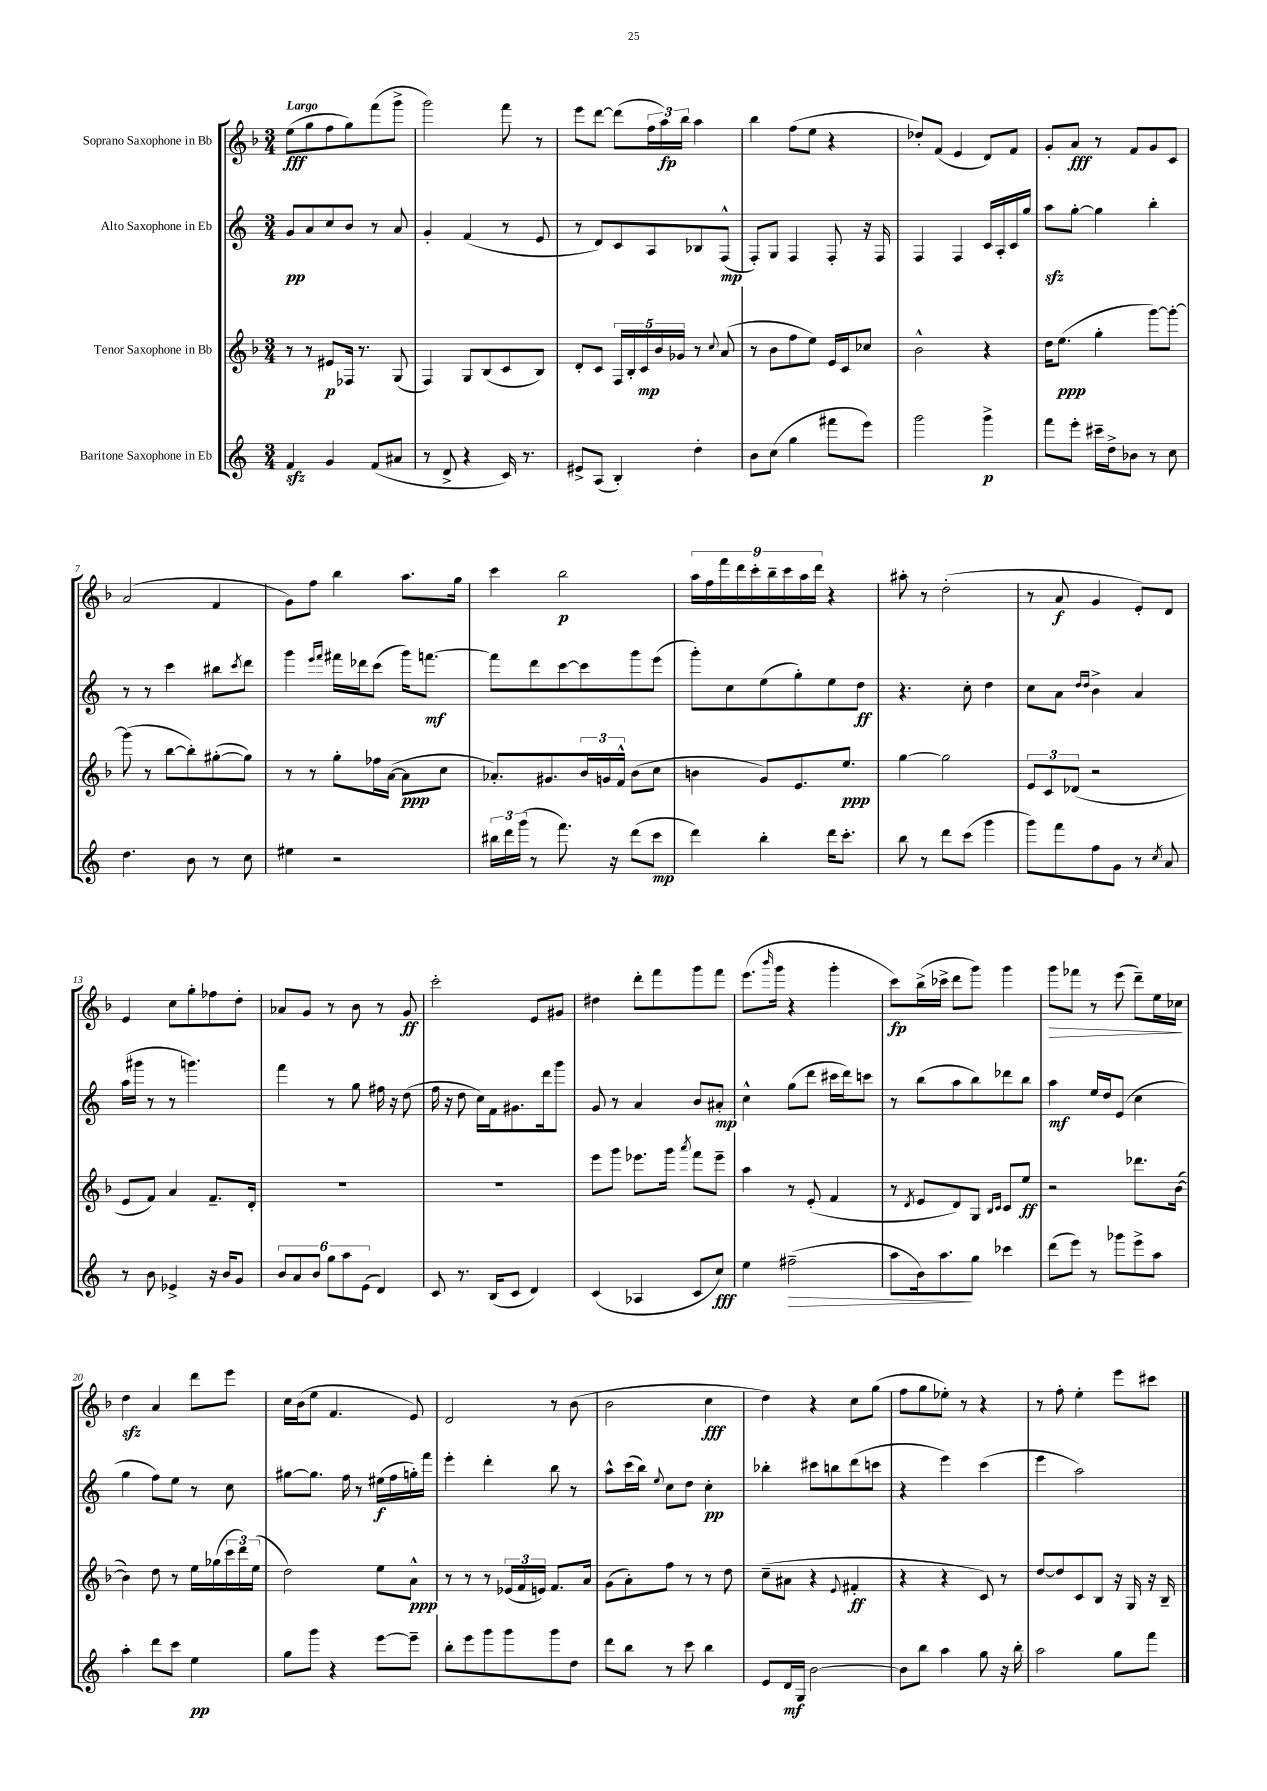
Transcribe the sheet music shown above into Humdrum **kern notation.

**kern	**kern	**kern	**kern
*staff4	*staff3	*staff2	*staff1
*clefG2	*clefG2	*clefG2	*clefG2
*k[]	*k[b-]	*k[]	*k[b-]
*M3/4	*M3/4	*M3/4	*M3/4
4f	8r	8g	(8ee
.	8r	8a	8gg
4g	8e#	8cc	8ff
.	16F-	8b	8gg)
.	8.r	.	.
(8f	.	8r	(8fff
8a#	(8G	8a	8ggg^
=	=	=	=
8r	4F)	4g'	2ggg)
8d^	.	.	.
4r	8G	(4f	.
.	(8B-	.	.
16c)	8c	8r	8fff
8.r	.	.	.
.	8B-)	8e	8r
=	=	=	=
8e#^	8d'	8r	8eee
(8A	8c	8d)	[8ddd
4B')	20F	8c	(8ddd]
.	20B-'	.	.
.	20c	.	.
.	.	8A	24ff
.	20b-	.	.
.	.	.	24aa)
.	20g-	.	.
.	.	.	24bb-
4dd'	8r	8B-	4aa
.	8qqcc	.	.
.	(8a	(8F^^	.
=	=	=	=
8b	8r	8F')	4bb-
(8cc	8b-	8G	.
4gg	8ff	4F	(8ff
.	8ee)	.	8ee
8fff#	16e	8F'	4r
.	16c	.	.
8eee)	8cc-	16r	.
.	.	16F	.
=	=	=	=
2ggg	2b-^^	4F	8dd-')
.	.	.	(8f
.	.	4F	4e
4ggg^	4r	16c	8d)
.	.	16A'	.
.	.	16c	8f
.	.	16gg	.
=	=	=	=
8fff	16dd	8aa	8g'
.	(8.ee	.	.
8eee'	.	[8gg'	8a
16ccc#~	4gg'	4gg]	8r
16dd^	.	.	.
8b-	.	.	8f
8r	[8ggg)	4bb'	8g
8cc	8ggg'_	.	8c
=	=	=	=
4.dd	(8ggg]	8r	(2a
.	8r	8r	.
.	[8bb-	4ccc	.
8b	8bb-'])	.	.
8r	([8gg#'	8bb#	4f
.	.	8qccc	.
8cc	8gg#])	8ddd	.
=	=	=	=
4ee#	8r	4ggg	8g)
.	8r	.	8ff
.	.	16qqeee	.
.	.	16qqfff	.
2r	8gg'	16fff#	4bb-
.	.	16ddd-	.
.	16ff-	(8ccc	.
.	([16a	.	.
.	8a]	16ggg)	8.aa
.	.	[8.fff	.
.	8cc	.	.
.	.	.	16gg
=	=	=	=
24bb#	8.a-')	8fff]	4ccc
24ddd	.	.	.
(24ggg	.	.	.
8r	.	8ddd	.
.	8.g#	.	.
8.fff)	.	[8ccc	2bb-
.	24b-	8ccc]	.
.	24g	.	.
16r	.	.	.
.	24f^^	.	.
(8ddd	(8b-	8ggg	.
8ccc	8cc	(8eee	.
=	=	=	=
4ddd)	4b	8ggg')	18aa
.	.	.	18ff
.	.	.	18fff
.	.	8cc	.
.	.	.	18ddd
.	.	.	18ccc'
4bb'	8g)	(8ee	.
.	.	.	18bb-~
.	.	.	18ccc
.	8.e	8gg')	.
.	.	.	18aa
.	.	.	18ddd
16ddd	.	8ee	4r
8.ccc'	8.ee	.	.
.	.	8dd	.
=	=	=	=
8bb	[4gg	4.r	8aa#'
8r	.	.	8r
8ddd	2gg]	.	(2dd'
(8ccc	.	8cc'	.
4ggg	.	4dd	.
=	=	=	=
8ggg)	12e	8cc	8r
.	12c	.	.
8fff	.	8a	8a
.	(12d-	.	.
.	.	16qqdd	.
.	.	16qqdd	.
8ff	2r	4b^	4g
8g	.	.	.
8r	.	4a	8e')
8qcc	.	.	.
8a	.	.	8d
=	=	=	=
8r	8e	(16aa	4e
.	.	16ggg#	.
8b	8f)	8r	.
4e-^	4a	8r	8cc
.	.	4.ggg)	8gg'
16r	8.f~	.	8ff-
16b	.	.	.
8g	.	.	8dd'
.	16d'	.	.
=	=	=	=
12b	2.r	4fff	8a-
12a	.	.	.
.	.	.	8g
12b	.	.	.
12gg	.	8r	8r
12aa	.	.	.
.	.	8gg	8b-
(12e	.	.	.
4d)	.	16ff#	8r
.	.	16r	.
.	.	(8dd	8g
=	=	=	=
8c	2.r	16ff	2ccc'
.	.	16r	.
8.r	.	8dd	.
.	.	16cc)	.
(16B	.	16f	.
8c	.	8.g#	.
4d)	.	.	8e
.	.	16ddd	.
.	.	8ggg	8g#
=	=	=	=
(4c	8eee	8g	4dd#
.	8ggg	8r	.
4A-	8.eee-	4a	8ddd'
.	.	.	8fff
.	16ggg	.	.
.	8qaaa	.	.
8c	8fff	8b	8ggg
8cc)	8eee-~	8a#'	8fff
=	=	=	=
4ee	4aa	4cc^^	(8.eee
.	.	.	16qqbbb-
.	.	.	16ggg
(2ff#~	8r	(8gg	4r
.	(8e'	8ddd	.
.	4f	16ccc#	4ggg'
.	.	16ddd)	.
.	.	8ccc	.
=	=	=	=
8aa	8r	8r	8ccc)
.	8qd	.	.
16b)	8e	(8bb	(16bb-^
8.aa	.	.	16ccc-^
.	8d)	8aa	8ddd
8gg	8G	8bb)	8ggg)
.	16qqB-	.	.
.	16qqc	.	.
4ccc-	8c	8ddd-	4ggg
.	8ee	8bb	.
=	=	=	=
(8ddd	2r	4aa	8ggg
8eee)	.	.	8fff-
8r	.	16ee	8r
.	.	16dd	.
8ggg-	.	(8e	(8eee
8eee^	8.ddd-	4cc	8ddd~)
8aa	.	.	16ee
.	([16b-	.	16cc-
=	=	=	=
4aa'	4b-])	4gg	4dd
8ddd	8dd	8ff)	4a
8ccc	8r	8ee	.
4ee	16ee	8r	8ddd
.	(16gg-	.	.
.	24ccc	8cc	8eee
.	24ddd)	.	.
.	(24ee	.	.
=	=	=	=
8gg	2dd)	[8gg#	16cc
.	.	.	(16b-
8ggg	.	8.gg#]	8ee
4r	.	.	4.f
.	.	16ff	.
.	.	8r	.
[8eee	8ee	(16ee#	.
.	.	16ff	.
8eee~]	8a^^	16gg')	8e)
.	.	16fff	.
=	=	=	=
8bb'	8r	4eee'	2d
8eee	8r	.	.
8ggg	8r	4ddd'	.
8ggg	(24e-	.	.
.	24f	.	.
.	24e)	.	.
8ggg	8.f	8bb	8r
8dd	.	8r	(8b-
.	16a	.	.
=	=	=	=
8ddd	(8g	8aa^^	2b-
8bb	8a')	(16ccc	.
.	.	16bb)	.
.	.	8qqee	.
8r	8ff	8cc	.
8ccc	8r	8dd	.
4bb	8r	4cc'	4cc
.	8dd	.	.
=	=	=	=
8e	(8cc~	4bb-'	4dd)
16d	8a#	.	.
16G	.	.	.
[2b	4r	8ccc#	4r
.	.	8bb	.
.	8qqe	.	.
.	4f#'	(8ddd	8cc
.	.	8ccc	(8gg
=	=	=	=
8b]	4r	4r	8ff
8bb	.	.	8gg
4aa	4r	4eee)	8ee-')
.	.	.	8r
8gg	8c)	(4ccc	4r
16r	8r	.	.
16bb'	.	.	.
=	=	=	=
2aa	[8dd	4eee	8r
.	8dd]	.	8ff'
.	8c	2aa)	4ee'
.	8B-	.	.
8gg	16r	.	8eee
.	16G	.	.
8fff	16r	.	8ccc#
.	16B-~	.	.
==	==	==	==
*-	*-	*-	*-
